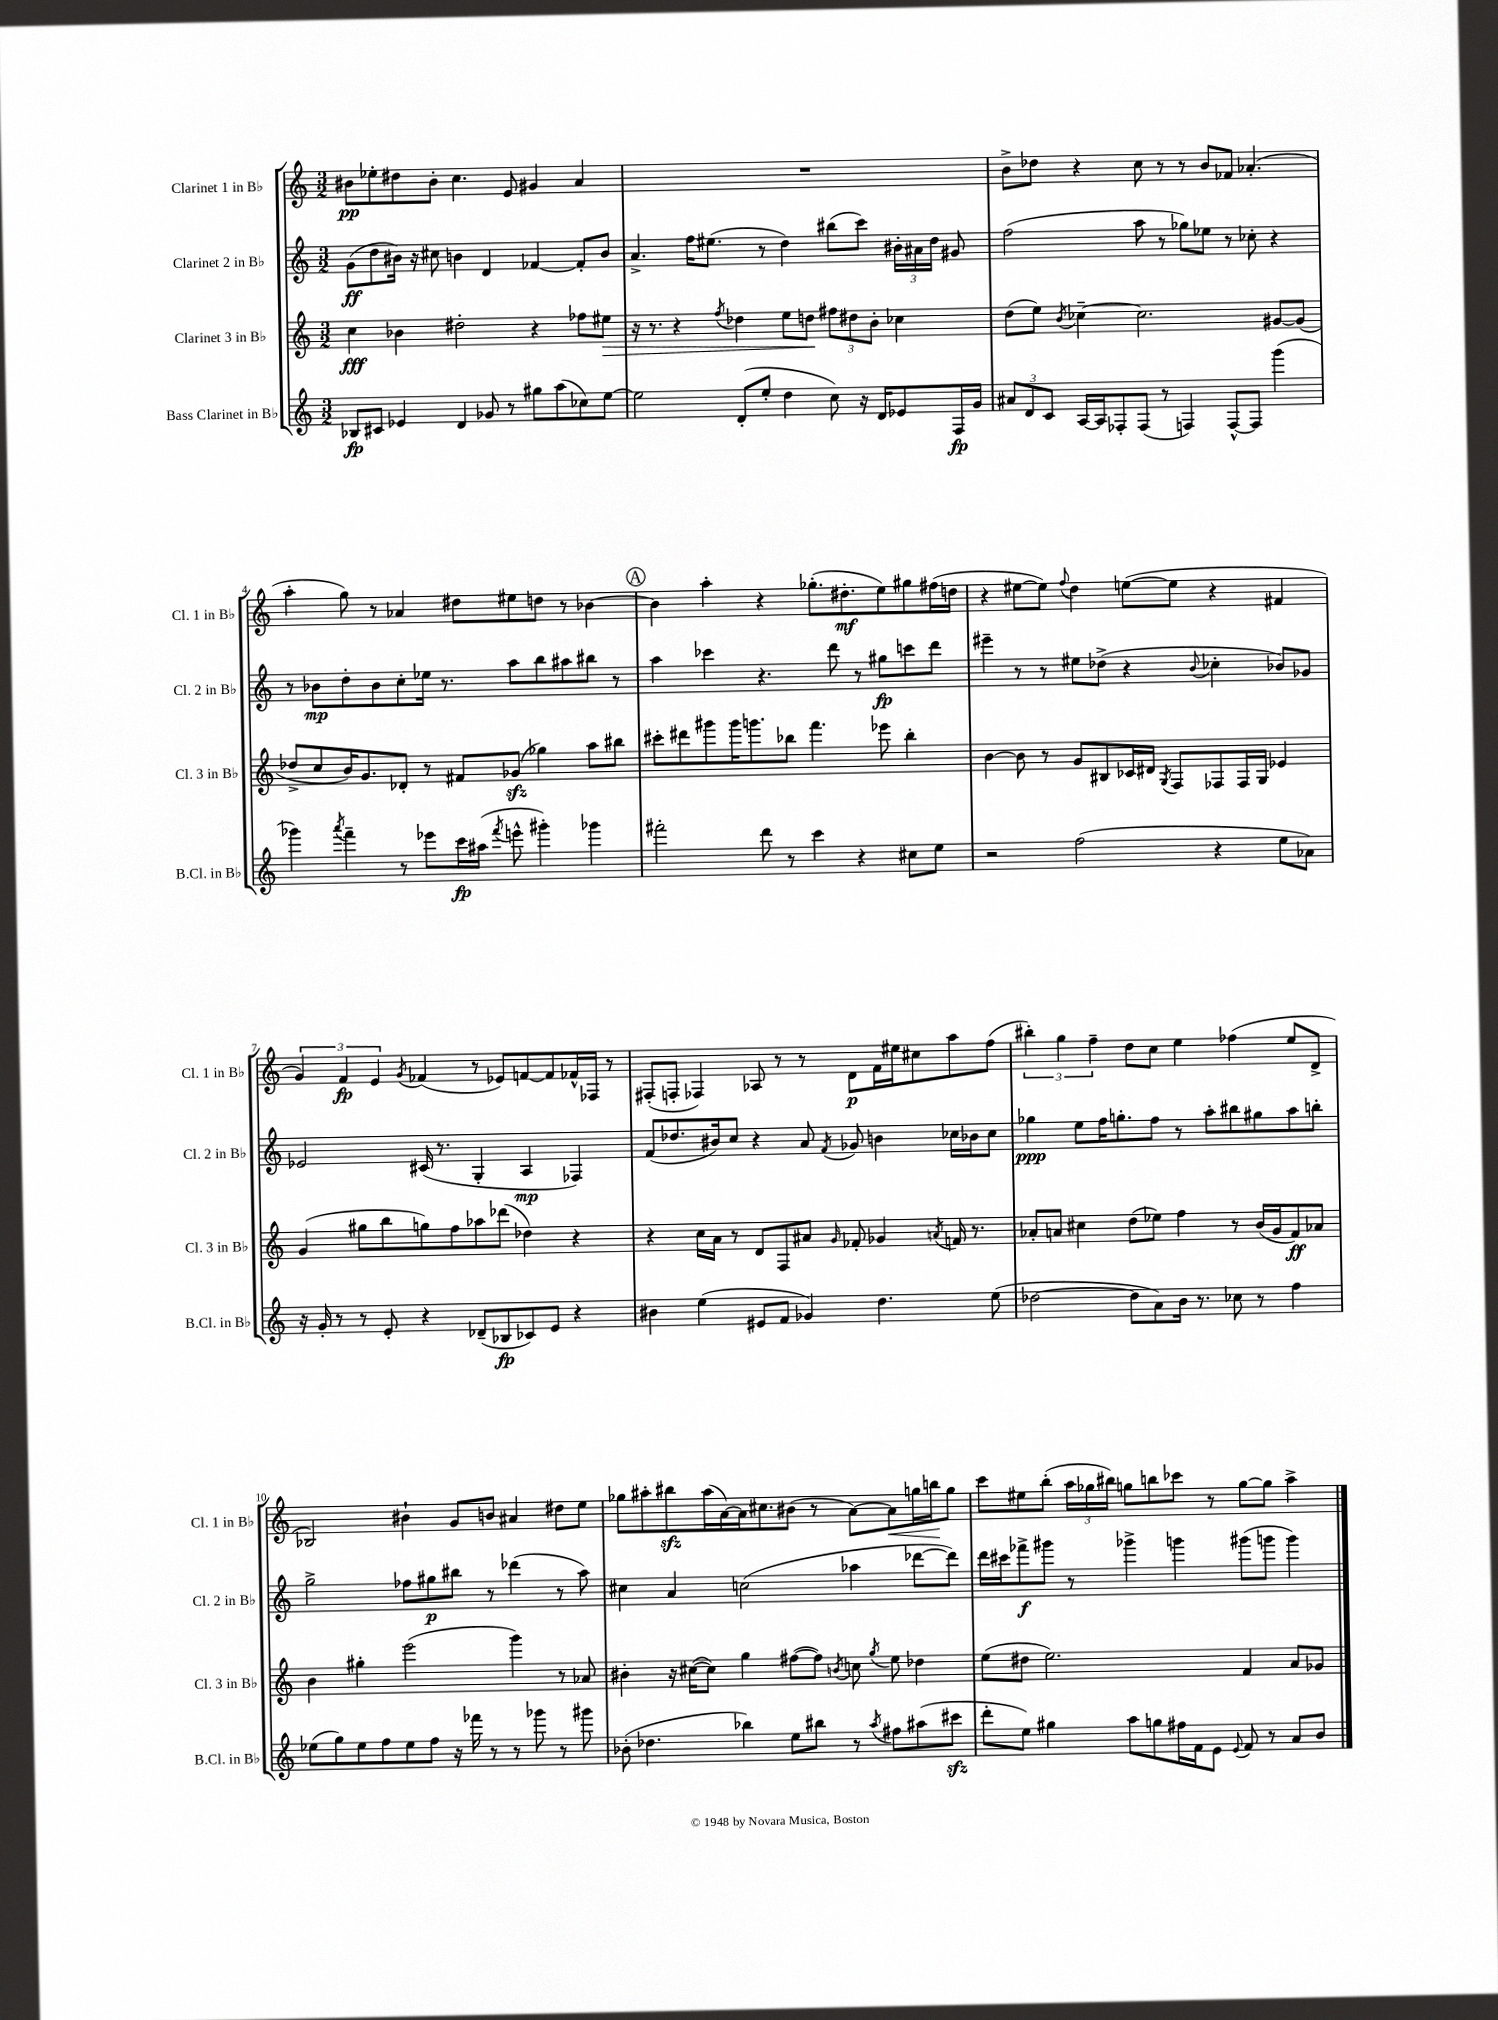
<<
\new StaffGroup <<
\new Staff = "s0" \with { instrumentName = "Clarinet 1 in Bb" shortInstrumentName = "Cl. 1 in Bb" } {
    \clef treble \key c \major \numericTimeSignature \time 3/2
    \autoBeamOff bis'8[\pp ees''8-. dis''8 bis'8]-. c''4. e'8 gis'4 a'4 |
    R1. |
    b'8[-> des''8] r4 c''8 r8 r8 b'8[ fes'8] aes'4.-.( |
    a''4-. g''8) r8 aes'4 dis''8[ eis''8 d''8] r8 bes'4~ |
    \mark \markup { \circle "A" } bes'4 a''4-. r4 ges''8.[-.( dis''8.-.\mf e''8) gis''8 fis''16( d''16] |
    r4 eis''8[~ eis''8]) \appoggiatura { f''8 } d''4 e''8[~( e''8] r4 fis'4 |
    \tuplet 3/2 { g'4) f'4\fp e'4 } \acciaccatura { g'8 } fes'4( r8 ees'8[) f'8~ f'8 fes'16-^ fes16] r8 |
    fis8[-.( f8]-. fes4) aes8 r8 r8 d'8[\p f'16 eis''16 cis''8 a''8 f''8]( |
    \tuplet 3/2 { bis''4-.) g''4 f''4-- } d''8[ c''8] e''4 fes''4( e''8[ d'8]-> |
    bes2) bis'4-! g'8[ b'8] ais'4 dis''8[ e''8] |
    ges''8[ ais''8-. bis''8\sfz ais''16( a'16~) a'16 cis''8. bis'8]( r8 a'8[~) a'8\< g''16 b''16\! g''8] |
    c'''8[ eis''8 b''8]-.( \tuplet 3/2 { a''16[ ges''16 bis''16]) } g''8[ b''8 ces'''8] r8 g''8[~ g''8] a''4-> \bar "|." |
}
\new Staff = "s1" \with { instrumentName = "Clarinet 2 in Bb" shortInstrumentName = "Cl. 2 in Bb" } {
    \clef treble \key c \major \numericTimeSignature \time 3/2
    \autoBeamOff g'8[\ff( d''8 bis'16]) r16 cis''8 b'4 d'4 fes'4~ fes'8[-. b'8] |
    a'4.-> f''16[ eis''8.]( r8 d''4) bis''8[( c'''8]) \tuplet 3/2 { bis'16[-. ais'16 d''16] } gis'8 |
    f''2( a''8 r8 ges''8[) ees''8] r8 ces''8-. r4 |
    r8 bes'8[\mp d''8-. bes'8 c''8-. ees''16] r8. a''8[ b''8 ais''8 bis''8] r8 |
    \mark \markup { \circle "A" } a''4 ces'''4 r4. d'''8 r8 gis''8[\fp c'''8 d'''8] |
    eis'''4-- r8 r8 eis''8[ des''8]->( r4 \appoggiatura { b'8 } ces''4-. bes'8[) ges'8] |
    ees'2 cis'16( r8. g4-. a4\mp fes4) |
    f'8[( des''8. bis'16) c''8] r4 a'8 \acciaccatura { f'8 } ges'8 b'4 ces''16[ bes'16 ces''8] |
    ges''4\ppp e''8[ f''16 g''8.-. f''8] r8 a''8[-. bis''8 gis''8 a''8 b''8]-. |
    g''2-> fes''8[ gis''8\p bis''8] r8 des'''4( r8 a''8) |
    cis''4 a'4 c''2( aes''4 des'''8[~ des'''8]) |
    d'''16[ cis'''16 fes'''8->\f gis'''8] r8 ges'''4-> g'''4 gis'''8[( g'''8] g'''4) \bar "|." |
}
\new Staff = "s2" \with { instrumentName = "Clarinet 3 in Bb" shortInstrumentName = "Cl. 3 in Bb" } {
    \clef treble \key c \major \numericTimeSignature \time 3/2
    \autoBeamOff c''4\fff bes'4 dis''2-. r4 fes''8[ eis''8]\> |
    r16 r8. r4 \acciaccatura { f''8 } des''4 e''8[ d''8]\! \tuplet 3/2 { fis''8[ dis''8 b'8]-. } ces''4 |
    d''8[( e''8]) \acciaccatura { b'8 } ces''4~-- ces''2. gis'8[~ gis'8]( |
    des''8[-> c''8 b'16) g'8. des'8]-. r8 fis'8[ ges'8]\sfz( ges''4) a''8[ bis''8] |
    \mark \markup { \circle "A" } cis'''8[-. dis'''8 gis'''8 gis'''16 g'''8. bes''8] f'''4. ees'''8 bes''4-. |
    b'4~ b'8 r8 g'8[ bis8 ces'16 dis'16] \acciaccatura { g8 } f8[ fes8 fes16 g16] ees'4 |
    g'4( gis''8[ b''8 g''8) f''8 aes''8 des'''8]( des''4) r4 |
    r4 c''16[ a'16] r8 d'8[ f8 ais'8] \grace { g'16 } fes'8-. ges'4 \acciaccatura { a'8 } f'16 r8. |
    aes'8[-. a'8] cis''4 d''8[( ees''8]) f''4 r8 b'16[( g'16 f'8\ff) aes'8] |
    b'4 gis''4-. e'''2( g'''4) r8 aes'8 |
    bis'4-. r16 cis''16[~( cis''8]) g''4 fis''8[~( fis''8]) \acciaccatura { b'8 } c''8 \acciaccatura { g''8 } e''8 des''4 |
    e''8[( dis''8] e''2.) f'4 a'8[ ges'8] \bar "|." |
}
\new Staff = "s3" \with { instrumentName = "Bass Clarinet in Bb" shortInstrumentName = "B.Cl. in Bb" } {
    \clef treble \key c \major \numericTimeSignature \time 3/2
    \autoBeamOff bes8[\fp cis'8] ees'4 d'4 ges'8 r8 gis''8[ a''8( ces''8) e''8]~ |
    e''2 d'8[-.( e''8]-. d''4 c''8) r16 d'16[ ees'8 f16\fp g'16] |
    \tuplet 3/2 { ais'8[ d'8 c'8] } a16[~ a16 fes8-. fes8]( r8 f4) f8[~-^ f8] g'''4( |
    ges'''4) \acciaccatura { a'''8 } f'''4-- r8 ees'''8[ c'''16\fp ais''16]( \acciaccatura { f'''8 } e'''8-^ gis'''4-.) ges'''4 |
    \mark \markup { \circle "A" } fis'''2-. d'''8 r8 c'''4 r4 cis''8[ e''8] |
    r2 f''2( r4 e''8[ aes'8]) |
    r16 g'16-. r8 r8 e'8-. r4 des'8[--( bes8\fp ces'8) e'8] r4 |
    bis'4 e''4( eis'8[ f'8] ges'4) d''4. e''8( |
    des''2~ des''8[ a'8) b'16] r8. ces''8 r8 f''4 |
    ees''8[( g''8) ees''8 f''8 ees''8 f''8] r16 fes'''16 r8 r8 ges'''8 r8 gis'''8 |
    bes'8-.( des''4. bes''4) e''8[ bis''8] r8 \acciaccatura { a''8 } fis''8[ ais''8( cis'''8]\sfz |
    d'''8[-. e''8]) gis''4 a''8[ g''8 fis''16 f'16 e'8] \appoggiatura { e'8 } f'8 r8 a'8[ b'8] \bar "|." |
}
>>
>>
